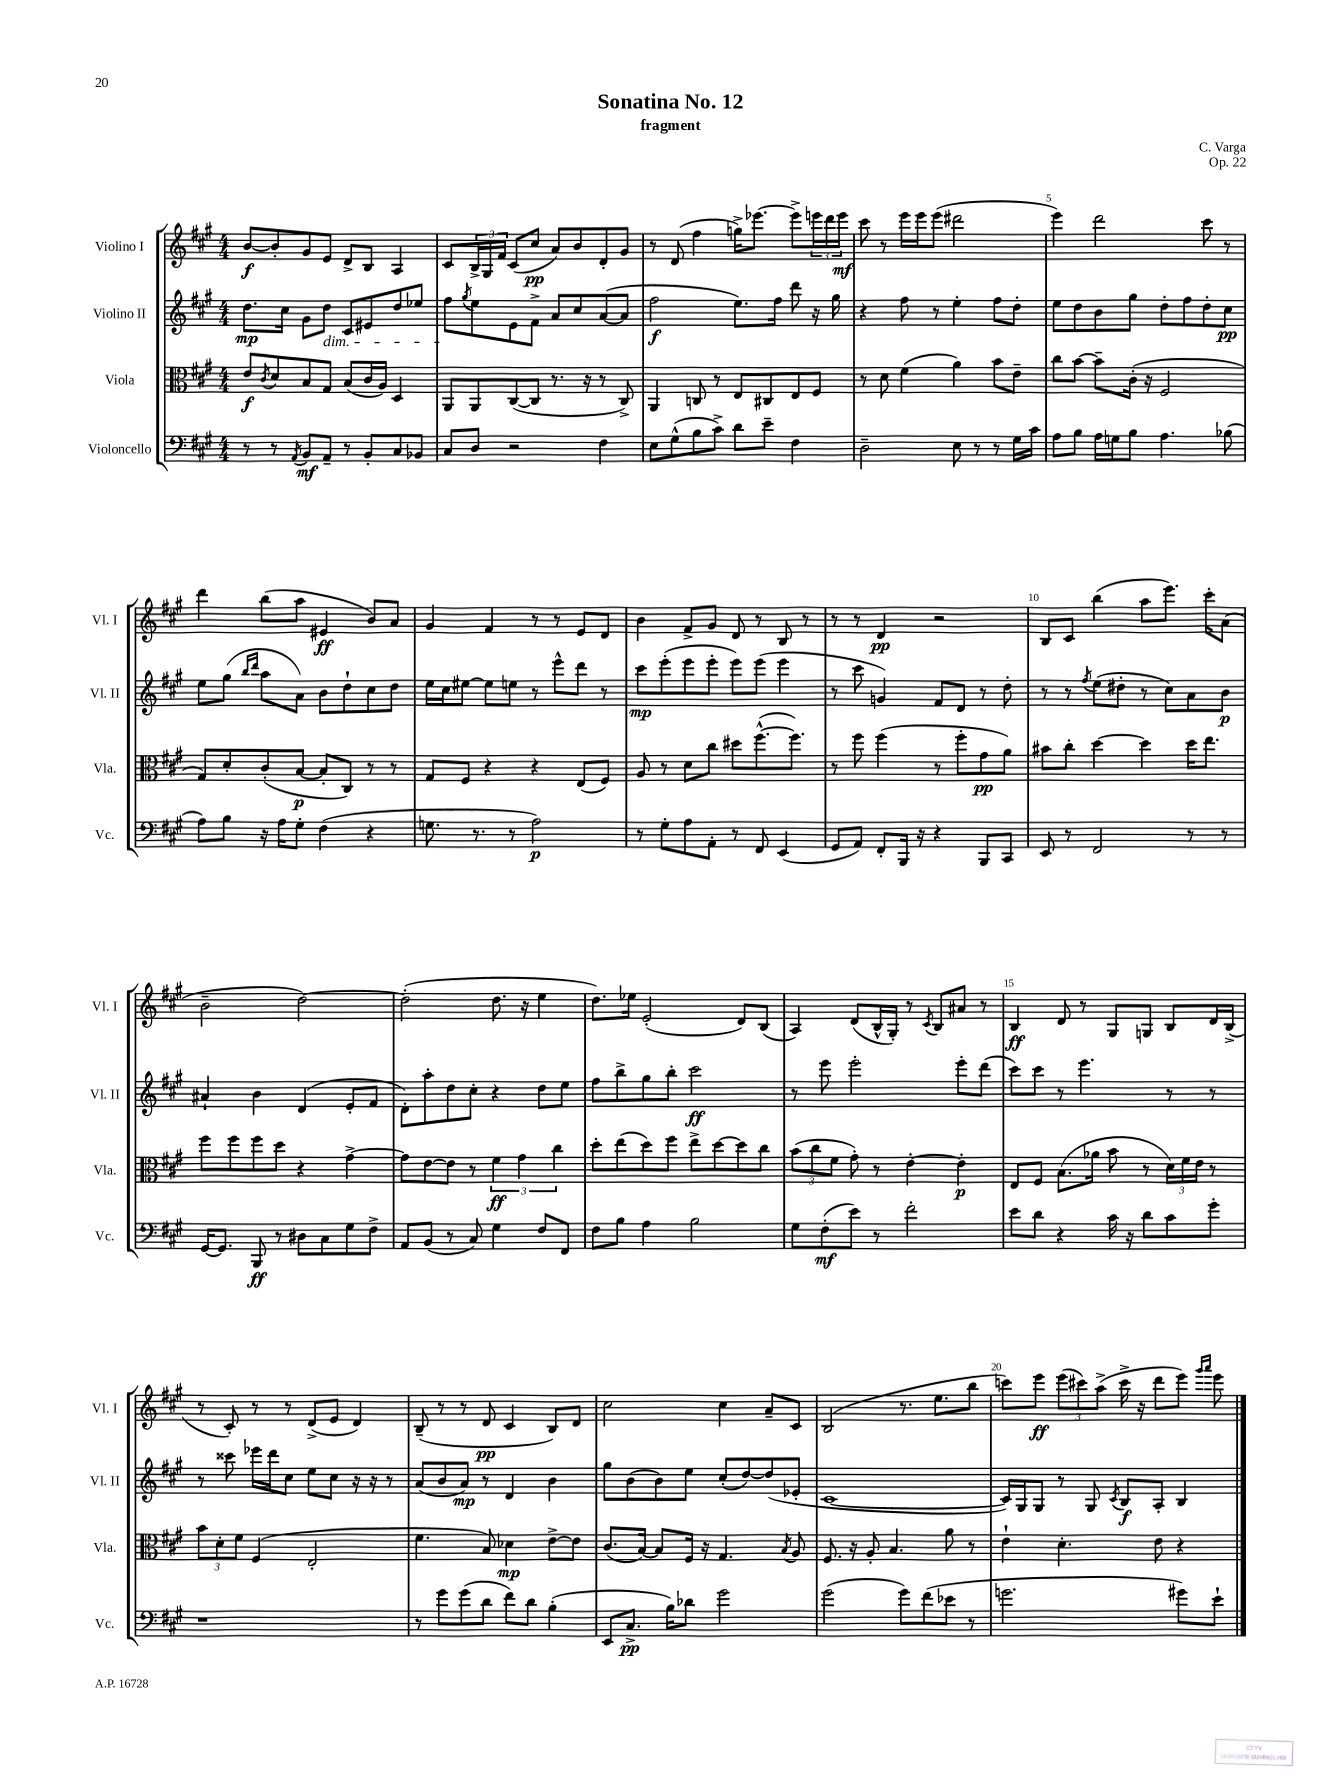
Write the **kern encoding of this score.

**kern	**dynam	**kern	**dynam	**kern	**dynam	**kern	**dynam
*part4	*part4	*part3	*part3	*part2	*part2	*part1	*part1
*staff4	*staff4	*staff3	*staff3	*staff2	*staff2	*staff1	*staff1
*I"Violoncello	*	*I"Viola	*	*I"Violino II	*	*I"Violino I	*
*I'Vc.	*	*I'Vla.	*	*I'Vl. II	*	*I'Vl. I	*
*clefF4	*	*clefC3	*	*clefG2	*	*clefG2	*
*k[f#c#g#]	*	*k[f#c#g#]	*	*k[f#c#g#]	*	*k[f#c#g#]	*
*M4/4	*	*M4/4	*	*M4/4	*	*M4/4	*
=1	=1	=1	=1	=1	=1	=1	=1
8r	.	8e/L	f	8.dd\L	mp	[8b/L	f
.	.	8qc#/	.	.	.	.	.
8r	.	8d/	.	.	.	8b'/]	.
.	.	.	.	16cc#\Jk	.	.	.
8qAA/	.	.	.	.	.	.	.
8BB/L	mf	8B/	.	8g#\L	.	8g#/	.
!	!	!	!	!LO:TX:b:i:t=dim.	!	!	!
8AA~/J	.	8G#/J	.	8dd\J	.	8e/J	.
8r	.	(8B/L	.	8c#/L	.	8d^/L	.
8BB'/L	.	16c#/L	.	8e#X/	.	8B/J	.
.	.	16A/JJ)	.	.	.	.	.
8C#/	.	4D/	.	8dd/	.	4A/	.
8BB-X/J	.	.	.	8ee-X/J	.	.	.
=2	=2	=2	=2	=2	=2	=2	=2
8C#/L	.	8AA/L	.	8ff#\L	.	8c#/L	.
.	.	.	.	8qgg#/	.	.	.
8D/J	.	8AA/	.	8ee\	.	24B^/L	.
.	.	.	.	.	.	24G#/	.
.	.	.	.	.	.	24f#/JJ	.
2r	.	([8C#/	.	8e\	.	(8c#/L	.
.	.	8C#/J]	.	8f#^\J	.	8cc#/J	pp
.	.	8.r	.	8a/L	.	8a/L)	.
.	.	.	.	8cc#/	.	8b/	.
.	.	16r	.	.	.	.	.
4F#\	.	8r	.	([8a/	.	8d'/	.
.	.	8C#^/)	.	8a/J]	.	8g#/J	.
=3	=3	=3	=3	=3	=3	=3	=3
8E\L	.	4AA/	.	2ff#\	f	8r	.
(8G#^^\	.	.	.	.	.	(8d/	.
8B\	.	8Cn/	.	.	.	4ff#\	.
8c#^\J)	.	8r	.	.	.	.	.
8d\L	.	8E/L	.	8.ee\L)	.	16ggn^\KL)	.
.	.	.	.	.	.	[8.eee-X\J	.
8e~\J	.	8C#X/	.	.	.	.	.
.	.	.	.	16ff#\Jk	.	.	.
4F#\	.	8E/	.	8ddd\	.	8eee-^\L]	.
.	.	8F#/J	.	16r	.	24eeen\L	.
.	.	.	.	.	.	24ddd\	.
.	.	.	.	16gg#\	.	.	.
.	.	.	.	.	.	24eee\JJ	mf
=4	=4	=4	=4	=4	=4	=4	=4
2D~\	.	8r	.	4r	.	8ccc#\	.
.	.	8d\	.	.	.	8r	.
.	.	(4f#\	.	8ff#\	.	16eee\LL	.
.	.	.	.	.	.	16eee\J	.
.	.	.	.	8r	.	(8eee\J	.
8E\	.	4a\)	.	4ee'\	.	2ddd#X\	.
8r	.	.	.	.	.	.	.
8r	.	8b\L	.	8ff#\L	.	.	.
16G#\LL	.	8e~\J	.	8dd'\J	.	.	.
16c#\JJ	.	.	.	.	.	.	.
=5	=5	=5	=5	=5	=5	=5	=5
8A\L	.	8cc#\L	.	8ee\L	.	4eee\)	.
8B\J	.	[8b\J	.	8dd\	.	.	.
16A\LL	.	8b~\L]	.	8b\	.	2ddd\	.
16Gn\J	.	.	.	.	.	.	.
8B\J	.	(16c#'\Jk	.	8gg#\J	.	.	.
.	.	16r	.	.	.	.	.
4.A\	.	2F#/	.	8dd'\L	.	.	.
.	.	.	.	8ff#\	.	.	.
.	.	.	.	8dd'\	.	8ccc#\	.
(8B-X\	.	.	.	8cc#\J	pp	8r	.
!!LO:LB:g=z
=6	=6	=6	=6	=6	=6	=6	=6
8A\L)	.	8G#/L)	.	8ee\L	.	4ddd\	.
8B\J	.	8d'/	.	(8gg#\J	.	.	.
.	.	.	.	16qqbb/LL	.	.	.
.	.	.	.	16qqddd/JJ	.	.	.
16r	.	(8c#'/	.	8aa\L	.	(8bb\L	.
16A\KL	.	.	.	.	.	.	.
8G#'\J	.	[8B/J	p	8a\J)	.	8aa\J	.
(4F#\	.	8B'/L]	.	8b\L	.	4e#X/	ff
.	.	8C#/J)	.	8dd`\	.	.	.
4r	.	8r	.	8cc#\	.	8b/L)	.
.	.	8r	.	8dd\J	.	8a/J	.
=7	=7	=7	=7	=7	=7	=7	=7
8.Gn\	.	8G#/L	.	16ee\LL	.	4g#/	.
.	.	.	.	16cc#\J	.	.	.
.	.	8F#/J	.	[8ee#X\J	.	.	.
8.r	.	.	.	.	.	.	.
.	.	4r	.	8ee#\L]	.	4f#/	.
8r	.	.	.	8een\J	.	.	.
2A\)	p	4r	.	8r	.	8r	.
.	.	.	.	8eee^^\L	.	8r	.
.	.	(8E/L	.	8ddd\J	.	8e/L	.
.	.	8F#/J)	.	8r	.	8d/J	.
=8	=8	=8	=8	=8	=8	=8	=8
8r	.	8A/	.	8ccc#\L	mp	4b\	.
8G#'\L	.	8r	.	(8eee'\	.	.	.
8A\	.	8d\L	.	8eee\	.	8f#^/L	.
8AA'\J	.	8cc#\J	.	8eee'\J	.	8g#/J	.
8r	.	8dd#X\L	.	8eee\L)	.	8d/	.
8FF#/	.	([8.ff#^^\	.	(8eee\J	.	8r	.
(4EE/	.	.	.	4eee\	.	8B/	.
.	.	8.ff#\J])	.	.	.	.	.
.	.	.	.	.	.	8r	.
=9	=9	=9	=9	=9	=9	=9	=9
8GG#/L	.	8r	.	8r	.	8r	.
8AA/J)	.	8ff#\	.	8ccc#\	.	8r	.
8FF#'/L	.	(4ff#\	.	4gn/)	.	4d/	pp
16BBB/Jk	.	.	.	.	.	.	.
16r	.	.	.	.	.	.	.
4r	.	8r	.	8f#/L	.	2r	.
.	.	8ff#'\L	.	8d/J	.	.	.
8BBB/L	.	8g#\	pp	8r	.	.	.
8CC#/J	.	8a\J)	.	8dd'\	.	.	.
=10	=10	=10	=10	=10	=10	=10	=10
8EE/	.	8b#X\L	.	8r	.	8B/L	.
8r	.	8cc#'\J	.	8r	.	8c#/J	.
.	.	.	.	8qff#/	.	.	.
2FF#/	.	[4dd\	.	(8ee\L	.	(4bb\	.
.	.	.	.	8dd#X'\J	.	.	.
.	.	4dd\]	.	8r	.	8aa\L	.
.	.	.	.	8cc#\L)	.	8.eee\J)	.
8r	.	16dd\KL	.	8a\	.	.	.
.	.	8.ee\J	.	.	.	16ccc#'\KL	.
8r	.	.	.	8b\J	p	(8a\J	.
!!LO:LB:g=z
=11	=11	=11	=11	=11	=11	=11	=11
[16GG#/KL	.	8ff#\L	.	4a#X`/	.	2b~\	.
8.GG#/J]	.	.	.	.	.	.	.
.	.	8ff#\	.	.	.	.	.
8BBB/	ff	8ff#\	.	4b\	.	.	.
8r	.	8dd\J	.	.	.	.	.
8D#X\L	.	4r	.	(4d/	.	[2dd\)	.
8C#\	.	.	.	.	.	.	.
8G#\	.	[4g#^\	.	8e'/L	.	.	.
8F#^\J	.	.	.	8f#/J	.	.	.
=12	=12	=12	=12	=12	=12	=12	=12
8AA/L	.	8g#\L]	.	8d'\L)	.	(2dd'\]	.
(8BB/J	.	[8e\	.	8aa'\	.	.	.
8r	.	8e\J]	.	8dd\	.	.	.
8C#/)	.	8r	.	8cc#'\J	.	.	.
4G#\	.	6f#\	ff	4r	.	8.dd\	.
.	.	6g#\	.	.	.	.	.
.	.	.	.	.	.	16r	.
8F#/L	.	.	.	8dd\L	.	4ee\	.
.	.	6cc#\	.	.	.	.	.
8FF#/J	.	.	.	8ee\J	.	.	.
=13	=13	=13	=13	=13	=13	=13	=13
8F#\L	.	8dd'\L	.	8ff#\L	.	8.dd\L)	.
8B\J	.	(8ee\	.	8bb^\	.	.	.
.	.	.	.	.	.	16ee-X\Jk	.
4A\	.	8dd\)	.	8gg#\	.	(2e'/	.
.	.	8ff#\J	.	8bb'\J	.	.	.
2B\	.	8ee^\L	.	2ccc#\	ff	.	.
.	.	[8dd\	.	.	.	.	.
.	.	8dd\]	.	.	.	8d/L)	.
.	.	8cc#\J	.	.	.	(8B/J	.
=14	=14	=14	=14	=14	=14	=14	=14
8G#\L	.	(12b\L	.	8r	.	4A/)	.
.	.	12cc#\	.	.	.	.	.
(8F#'\	mf	.	.	8eee\	.	.	.
.	.	12f#\J	.	.	.	.	.
8e\J)	.	8g#'\)	.	2eee'\	.	(8d/L	.
8r	.	8r	.	.	.	16B^^/L	.
.	.	.	.	.	.	16G#'/JJ)	.
2f#'\	.	[4e'\	.	.	.	8r	.
.	.	.	.	.	.	8qc#/	.
.	.	.	.	.	.	8B/L	.
.	.	4e'\]	p	8eee'\L	.	8a#X/J	.
.	.	.	.	(8ddd\J	.	8r	.
=15	=15	=15	=15	=15	=15	=15	=15
8e\L	.	8E/L	.	8ccc#\L)	.	4B/	ff
8d\J	.	8F#/J	.	8ccc#\J	.	.	.
4r	.	(8.B\L	.	8r	.	8d/	.
.	.	.	.	4.eee\	.	8r	.
.	.	16a-X\Jk	.	.	.	.	.
16c#\	.	8b\	.	.	.	8G#/L	.
16r	.	.	.	.	.	.	.
8d\L	.	8r	.	.	.	8Gn/J	.
8c#\	.	24d\LL)	.	8r	.	8B/L	.
.	.	24f#\	.	.	.	.	.
.	.	24e\JJ	.	.	.	.	.
8g#'\J	.	8r	.	8r	.	16d/L	.
.	.	.	.	.	.	(16B^/JJ	.
!!LO:LB:g=z
=16	=16	=16	=16	=16	=16	=16	=16
1r	.	12b\L	.	8r	.	8r	.
.	.	12d'\	.	.	.	.	.
.	.	.	.	8ccc##X\	.	8c#'/)	.
.	.	12f#\J	.	.	.	.	.
.	.	(4F#/	.	16eee-X\LL	.	8r	.
.	.	.	.	16ddd\J	.	.	.
.	.	.	.	8cc#\J	.	8r	.
.	.	2E'/	.	8ee\L	.	(8d^/L	.
.	.	.	.	8cc#\J	.	8e/J	.
.	.	.	.	16r	.	4d/)	.
.	.	.	.	16r	.	.	.
.	.	.	.	8r	.	.	.
=17	=17	=17	=17	=17	=17	=17	=17
8r	.	4.f#\	.	(8a/L	.	(8B~/	.
8g#\L	.	.	.	8b/	.	8r	.
(8g#\	.	.	.	8a/J)	mp	8r	.
8d\J	.	8B/)	.	8r	.	8d/	pp
8f#\L)	.	4d-X\	mp	4d/	.	4c#/	.
8d\J	.	.	.	.	.	.	.
(4B'\	.	[8e^\L	.	4b\	.	8B/L)	.
.	.	8e\J]	.	.	.	8d/J	.
=18	=18	=18	=18	=18	=18	=18	=18
8EE/L	.	(8.c#/L	.	8gg#\L	.	2cc#\	.
8.C#^/J	pp	.	.	(8b\	.	.	.
.	.	[16B/Jk)	.	.	.	.	.
.	.	8B/L]	.	8b\)	.	.	.
16B\KL)	.	.	.	.	.	.	.
8d-X\J	.	16F#/Jk	.	8ee\J	.	.	.
.	.	16r	.	.	.	.	.
2g#\	.	4.G#/	.	(8cc#'/L	.	4cc#\	.
.	.	.	.	[8dd/)	.	.	.
.	.	.	.	(8dd/]	.	8a~/L	.
.	.	8qB/	.	.	.	.	.
.	.	8A/	.	8e-X'/J	.	8c#/J	.
=19	=19	=19	=19	=19	=19	=19	=19
(2g#\	.	8.F#/	.	[1c#	.	(2B/	.
.	.	16r	.	.	.	.	.
.	.	8A'/	.	.	.	.	.
.	.	4.B/	.	.	.	.	.
8g#\L)	.	.	.	.	.	8.r	.
(8f#\	.	.	.	.	.	.	.
.	.	.	.	.	.	8.ee\L	.
8e-X\J	.	8a\	.	.	.	.	.
8r	.	8r	.	.	.	8bb\J	.
=20	=20	=20	=20	=20	=20	=20	=20
2.gn\	.	4e`\	.	16c#/LL])	.	8cccn\L)	.
.	.	.	.	16G#/J	.	.	.
.	.	.	.	8G#/J	.	8eee\J	ff
.	.	4.d'\	.	8r	.	(12eee\L	.
.	.	.	.	.	.	12ccc#X\)	.
.	.	.	.	8G#/	.	.	.
.	.	.	.	.	.	(12aa^\J	.
.	.	.	.	8qc#/	.	.	.
.	.	.	.	8B/L	f	16ccc#^\	.
.	.	.	.	.	.	16r	.
.	.	8e\	.	8A'/J	.	8ddd\L	.
8g#X\L)	.	4r	.	4B/	.	8eee\J)	.
.	.	.	.	.	.	16qqggg#/LL	.
.	.	.	.	.	.	16qqaaa/JJ	.
8e`\J	.	.	.	.	.	8eee\	.
==	==	==	==	==	==	==	==
*-	*-	*-	*-	*-	*-	*-	*-
